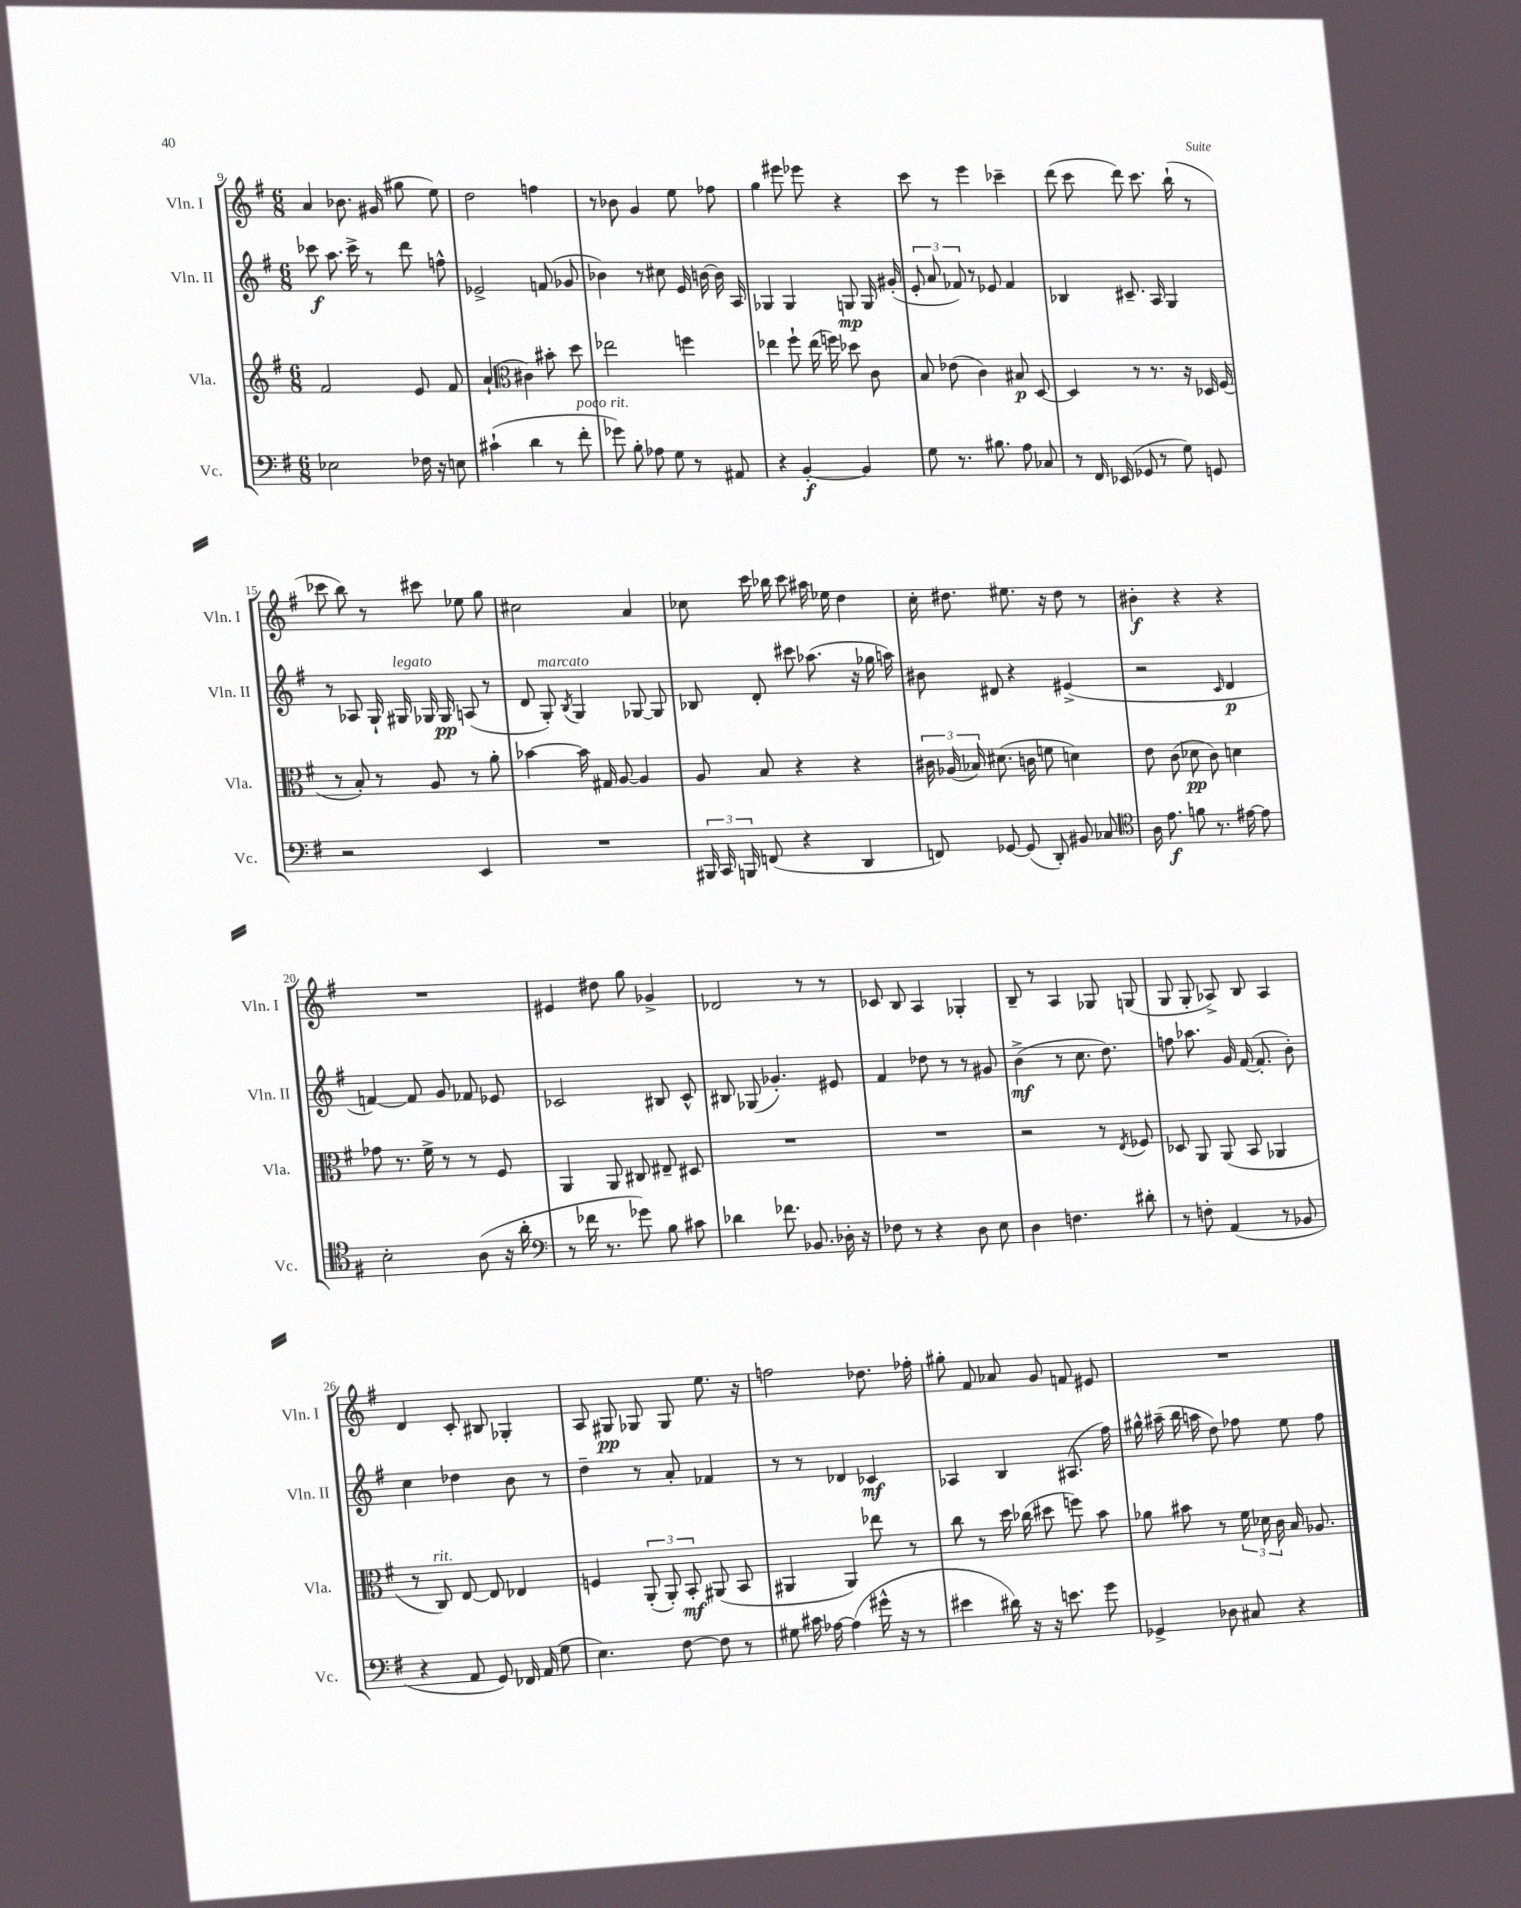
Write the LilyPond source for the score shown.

<<
\new StaffGroup <<
\new Staff = "s0" \with { instrumentName = "Vln. I" shortInstrumentName = "Vln. I" } {
    \clef treble \key g \major \numericTimeSignature \time 6/8
    \autoBeamOff a'4 bes'8. gis'16( gis''8 e''8) |
    d''2 f''4 |
    r8 bes'8 g'4 e''8 fes''8 |
    g''4 eis'''8 ees'''8 r4 |
    c'''8 r8 e'''4 ces'''4-- |
    d'''8( c'''8 d'''8) c'''8. b''16-!( r8 |
    ces'''8 b''8) r8 cis'''8 ees''8 g''8 |
    cis''2 a'4 |
    ces''8 c'''16 bes''16 c'''8 ais''16 ees''16 d''4 |
    c''16-. dis''8. eis''8. r16 dis''8 r8 |
    bis'4-.\f r4 r4 |
    R2. |
    eis'4 dis''8 g''8 ges'4-> |
    des'2 r8 r8 |
    ces'8 b8 a4 ges4-. |
    b8-- r8 a4 ges8 g8( |
    g8 g8-. aes8->) b8 aes4 |
    d'4 c'8-. bis8 ges4-. |
    a8 gis8\pp ges8 ges8 e''8. r16 |
    f''2 des''8. fes''16-. |
    gis''8-. fis'8 aes'8 g'8 f'8 eis'8 |
    R2. \bar "|." |
}
\new Staff = "s1" \with { instrumentName = "Vln. II" shortInstrumentName = "Vln. II" } {
    \clef treble \key g \major \numericTimeSignature \time 6/8
    \autoBeamOff ces'''8\f a''8. ces'''16-> r8 d'''8 f''8-^ |
    ees'2-> f'8( ges'8 |
    bes'4) r8 cis''8 e'16 b'16~ b'16 a16 |
    ges4 ges4 g8\mp g16 gis'16-.( |
    \tuplet 3/2 { e'8-. a'8 fes'8) } r8 ees'8 fes'4 |
    bes4 cis'8.-- a16 g4 |
    r8 aes8 g16-! gis16^\markup { \italic "legato" } ges16 ges16\pp a8( r8 |
    d'8 g8-.^\markup { \italic "marcato" }) \acciaccatura { b8 } g4 ges8~ ges8 |
    bes8 d'8-. cis'''8 aes''8.( r16 ges''16 a''16) |
    bis'8 dis'8 r4 eis'4->( |
    r2 \grace { c'16 } d'4\p |
    f'4~) f'8 g'8 fes'8 ees'8 |
    ces'2 bis8 ces'8-^ |
    bis8 ges8( ges'4.-.) eis'8 |
    fis'4 des''8 r8 r8 gis'8 |
    b'4->\mf( r8 c''8. d''8.) |
    f''8 aes''8. g'16 fis'16~( fis'8.-. b'8-.) |
    c''4 des''4 b'8 r8 |
    d''4-- r8 a'8-. fes'4 |
    r8 r8 des'4 ces'4\mf |
    aes4 b4 ais8.( fis''16) |
    gis''16-^ ais''16--( b''16 a''16 d''8) fes''8 e''8 fes''8 \bar "|." |
}
\new Staff = "s2" \with { instrumentName = "Vla." shortInstrumentName = "Vla." } {
    \clef treble \key g \major \numericTimeSignature \time 6/8
    \autoBeamOff fis'2 e'8 fis'8 |
    a'4-!( \clef alto cis'4) bis'8-. d''8 |
    ees''2 f''4 |
    ees''4 fis''8-! ees''16( f''16) des''8 c'8 |
    b8 ees'8( c'4) bis8\p d8~ |
    d4 r8 r8. r16 des16 fis16( |
    r8 b8-.) r8 a8 r8 a'8-. |
    bes'4~ bes'16 gis16 a8~ a4 |
    a8 b8 r4 r4 |
    \tuplet 3/2 { cis'16 aes16( bes16) } dis'8.( c'16 f'8 d'4) |
    e'8 c'8( des'8\pp c'8) d'4 |
    ges'8 r8. fis'16-> r8 r8 fis8 |
    a,4 a,8 cis8 eis8-- dis8 |
    R2. |
    R2. |
    r2 r8 \acciaccatura { e8 } fes8 |
    des8 a,8 a,8( b,8 aes,4 |
    r8 c8^\markup { \italic "rit." }) e8~ e8 ees4 |
    f4 \tuplet 3/2 { a,8-.( a,8-.) b,8-.\mf } ais,8( b,8 |
    ais,4 ais,4) ees''8 r8 |
    c''8 r8 d''16 ces''16( dis''8 f''8) b'8 |
    aes'8 bis'8 r8 \tuplet 3/2 { fis'16 des'16 c'16 } b16 aes8. \bar "|." |
}
\new Staff = "s3" \with { instrumentName = "Vc." shortInstrumentName = "Vc." } {
    \clef bass \key g \major \numericTimeSignature \time 6/8
    \autoBeamOff ees2 fes16 r16 e8 |
    cis'4-!( d'4 r8 fis'8-.^\markup { \italic "poco rit." } |
    ges'8) b8-. aes8 g8 r8 ais,8 |
    r4 b,4~-.\f b,4 |
    g8 r8. bis8. a8 ces8 |
    r8 fis,16 ees,16( ges,8 r8 g8) g,8 |
    r2 e,4 |
    R2. |
    \tuplet 3/2 { bis,,16 c,16 b,,16 } f,8( r4 d,4 |
    f,8) ges,8~ ges,8( d,8-.) bis,8 ces8 |
    \clef tenor a16 e'8.\f f'8 r8. eis'16~ eis'8 |
    b2-. a8( r16 a'16-. |
    \clef bass r8 fes'16 r8. ges'8) b8 cis'8 |
    des'4 fes'8. bes,8. des16-. r16 |
    fes8 r8 r4 d8 e8 |
    d4 f4. dis'8-. |
    r8 f8-. a,4( r8 bes,8 |
    r4 a,8 g,8) fes,16 a,16( g8 |
    e4.) fis8~ fis8 r8 |
    gis8 cis'16 aes16~ aes4( gis'16-^ r16 r8 |
    eis'4 dis'16) r16 r16 e'8. g'8 |
    ges,4-> des8 cis8 r4 \bar "|." |
}
>>
>>
\layout { \context { \Score currentBarNumber = #9 } }
